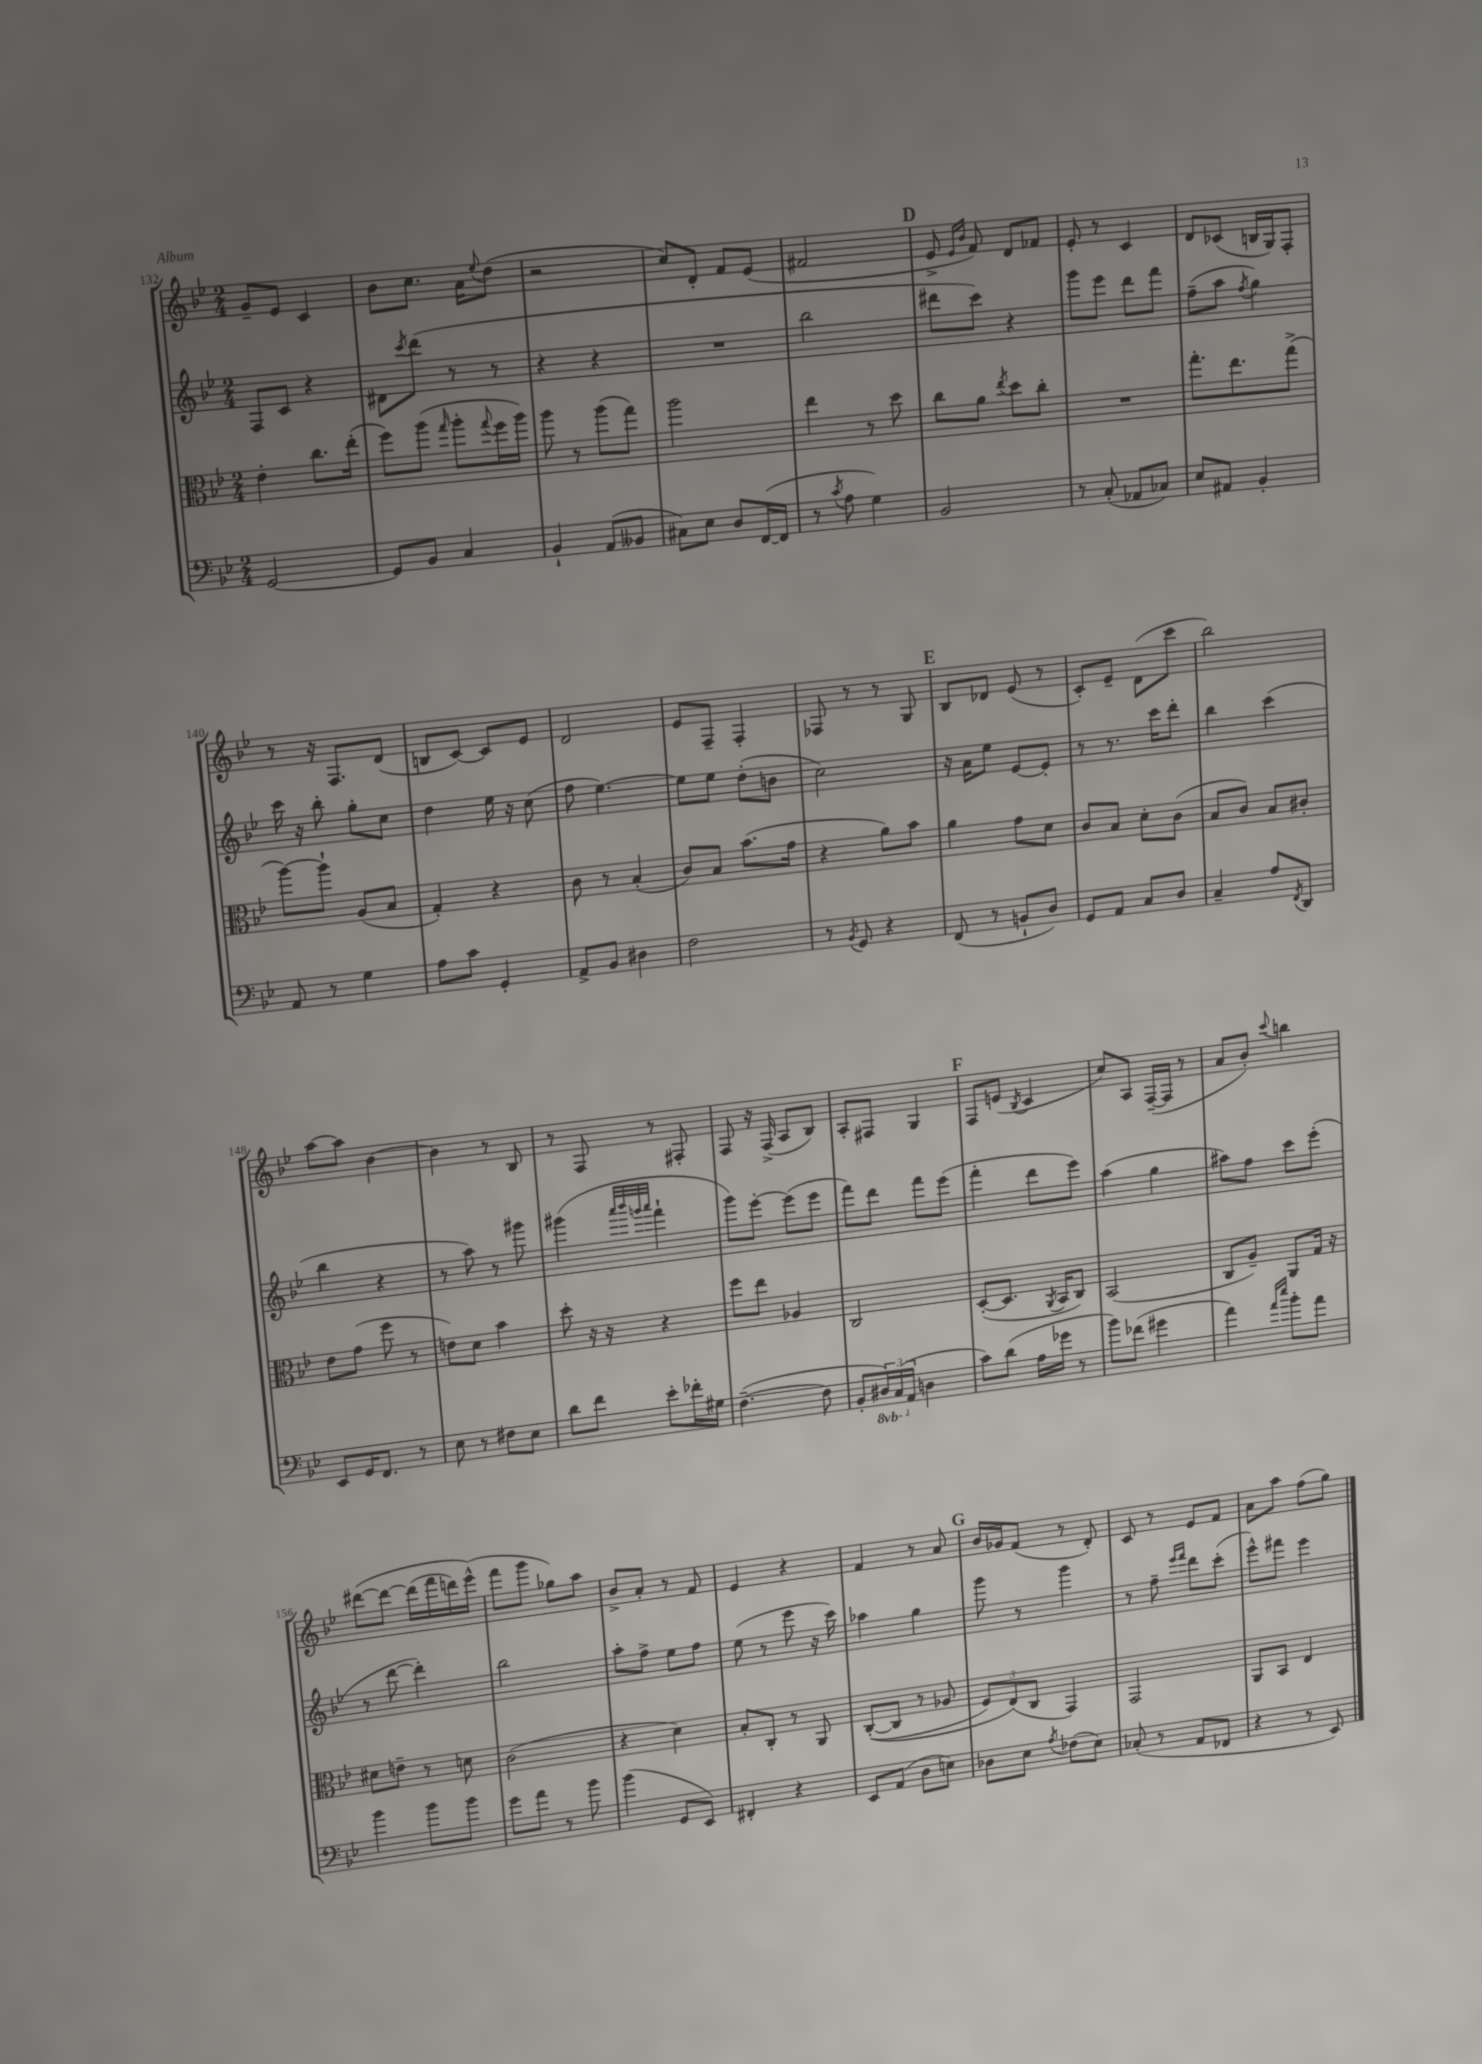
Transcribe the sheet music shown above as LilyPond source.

<<
\new StaffGroup <<
\new Staff = "s0" {
    \clef treble \key bes \major \numericTimeSignature \time 2/4
    g'8-- ees'8 c'4 |
    bes'8 c''8. a'16 \appoggiatura { ees''8 } d''8( |
    r2 |
    c''8) d'8-. f'8 ees'8( |
    fis'2 |
    \mark \markup { \bold "D" } ees'8-> \grace { ees'16 bes'16 } f'8) d'8 fes'8 |
    ees'8-. r8 c'4 |
    d'8 ces'8( b16 g16) f8-. |
    r8 r16 f8. d'8( |
    b8 c'8~) c'8 ees'8 |
    d'2 |
    ees'8 f8-- f4-. |
    fes8 r8 r8 g8 |
    \mark \markup { \bold "E" } bes8 des'8 ees'8( r8 |
    c'8-.) ees'8-- d'8( c'''8 |
    bes''2) |
    a''8~ a''8 bes'4~ |
    bes'4 r8 bes8 |
    r8 f8 r8 fis8-. |
    f8 r16 f16->( a8 bes8) |
    a8-. fis8 g4 |
    \mark \markup { \bold "F" } f8 e'8( \acciaccatura { bes8 } c'4 |
    c''8) a8 f16~--( f16 r8 |
    a'8 bes'8-.) \appoggiatura { c'''8 } b''4 |
    dis'''8~\( dis'''8~ dis'''16( f'''16 d'''16) ees'''16-^(\) |
    f'''8 g'''8 ges''8) a''8 |
    bes'8-> a'8-. r8 f'8 |
    ees'4 r4 |
    f'4 r8 a'8 |
    \mark \markup { \bold "G" } bes'16 ges'16 f'8( r8 d'8-.) |
    c'8 r8 ees'8 f'8 |
    a'8 a''8 f''8( g''8) \bar "|." |
}
\new Staff = "s1" {
    \clef treble \key bes \major \numericTimeSignature \time 2/4
    f8 c'8 r4 |
    dis'8 \acciaccatura { c'''8 } d'''8( r8 r8 |
    r4 r4 |
    R2 |
    bes''2 |
    \mark \markup { \bold "D" } dis'''8 c'''8) r4 |
    g'''8 ees'''8 d'''8 f'''8 |
    f''8--( a''8 \acciaccatura { f''8 } g''4) |
    c'''16 r16 bes''8-. g''8-. c''8 |
    d''4 ees''16 r16 c''8( |
    f''8 ees''4.~) |
    ees''8 ees''8 d''8-.( b'8 |
    c''2) |
    \mark \markup { \bold "E" } r16 a'16 ees''8 ees'8~ ees'8-. |
    r8 r8. c'''16 d'''8-. |
    bes''4 c'''4( |
    bes''4 r4 |
    r8 a''8) r8 gis'''8 |
    gis'''4( \grace { a'''32 bes'''32 g'''32 a'''32 } f'''4-! |
    g'''8) ees'''8~-. ees'''8( ees'''8 |
    f'''8) d'''8 f'''8 ees'''8( |
    \mark \markup { \bold "F" } f'''4-. d'''8 ees'''8) |
    a''4( g''4 |
    ais''8) f''8 c'''8 ees'''8-.( |
    r8 d'''8~ d'''4-.) |
    bes''2 |
    a''8-. f''8-> ees''8 f''8 |
    ees''8( r8 ees'''8 r16 c'''16) |
    aes''4 g''4 |
    \mark \markup { \bold "G" } g'''8 r8 g'''4 |
    r8 f''8-- \grace { ees'''16 f'''16 } d'''8 c'''8-.( |
    ees'''8-^) fis'''8 ees'''4 \bar "|." |
}
\new Staff = "s2" {
    \clef alto \key bes \major \numericTimeSignature \time 2/4
    ees'4-. c''8. ees''16-.( |
    f''8) a''8( \grace { g''16 } a''8-. \appoggiatura { g''8 } f''16 a''16) |
    a''8 r8 a''8( g''8) |
    a''2 |
    ees''4 r8 d''8 |
    \mark \markup { \bold "D" } c''8 a'8 \acciaccatura { ees''8 } d''8 c''8-. |
    R2 |
    g''8.-. ees''8. g''8->( |
    a''8~) a''8-! a8( bes8 |
    g4-.) r4 |
    c'8 r8 bes4-.( |
    c'8) bes8 bes'8.( g'16 |
    r4 a'8) bes'8 |
    \mark \markup { \bold "E" } a'4 g'8 d'8 |
    c'8 bes8 d'8-. c'8( |
    bes8 c'8) bes8 cis'8-. |
    ees'8 g'8( f''8 r8 |
    e'8) d'8 bes'4 |
    d''8-. r16 r16 r4 |
    f''8 ees''8 aes4 |
    c2 |
    \mark \markup { \bold "F" } d8~-.( d8. \acciaccatura { a,8 } bes,16 c8) |
    bes,2( |
    c8 a8--) a,8 g16 r16 |
    dis'8 e'8-- r8 d'8 |
    c'2( |
    r4 d'4) |
    bes8-. c8-. r8 a,8 |
    c8~-.(\( c8 r8 aes8 |
    \mark \markup { \bold "G" } \tuplet 3/2 { f8) ees8(\) c8 } g,4) |
    g,2 |
    a,8 bes,8 ees4 \bar "|." |
}
\new Staff = "s3" {
    \clef bass \key bes \major \numericTimeSignature \time 2/4 \set Staff.ottavationMarkups = #ottavation-simple-ordinals
    g,2~ |
    g,8 bes,8 c4 |
    bes,4-! a,8( beses,8 |
    cis8) ees8 d8 f,16~( f,16 |
    r8 \acciaccatura { c'8 } a8 g4) |
    \mark \markup { \bold "D" } bes,2 |
    r8 c8-.( aes,8 ces8) |
    ees8 ais,8 bes,4-. |
    a,8 r8 g4 |
    a8 c'8 g,4-. |
    a,8-> bes,8 dis4 |
    f2 |
    r8 \acciaccatura { bes,8 } g,8 r4 |
    \mark \markup { \bold "E" } f,8( r8 b,8-! d8) |
    g,8 a,8 c8 d8 |
    c4-- a8 \acciaccatura { f,8 } d,8 |
    ees,8 g,16 f,8. r8 |
    ees8 r8 fis8 ees8 |
    d'8 f'8 ees'8-. fes'16-. gis16 |
    f4.~--( f8 |
    bes,8-. \tuplet 3/2 { \ottava #-1 dis,16) c,16( \ottava #0 a,16 } d!4 |
    \mark \markup { \bold "F" } c'8) d'8( a16 ges'16 r8 |
    bes'8) fes'8( gis'4 |
    a'4) \grace { a'16 ees''16 } bes'8-. a'8 |
    bes'4 bes'8 bes'8 |
    g'8 a'8 r8 bes'8 |
    bes'4( g,8 ees,8) |
    fis,4-. r4 |
    ees,8 a,8( d8 e8) |
    \mark \markup { \bold "G" } des8 ees8 \acciaccatura { a8 } fes8( ees8) |
    ces8-.( r8 a,8 fes,8 |
    r4 r8 ees,8) \bar "|." |
}
>>
>>
\layout { \context { \Score currentBarNumber = #132 } }
